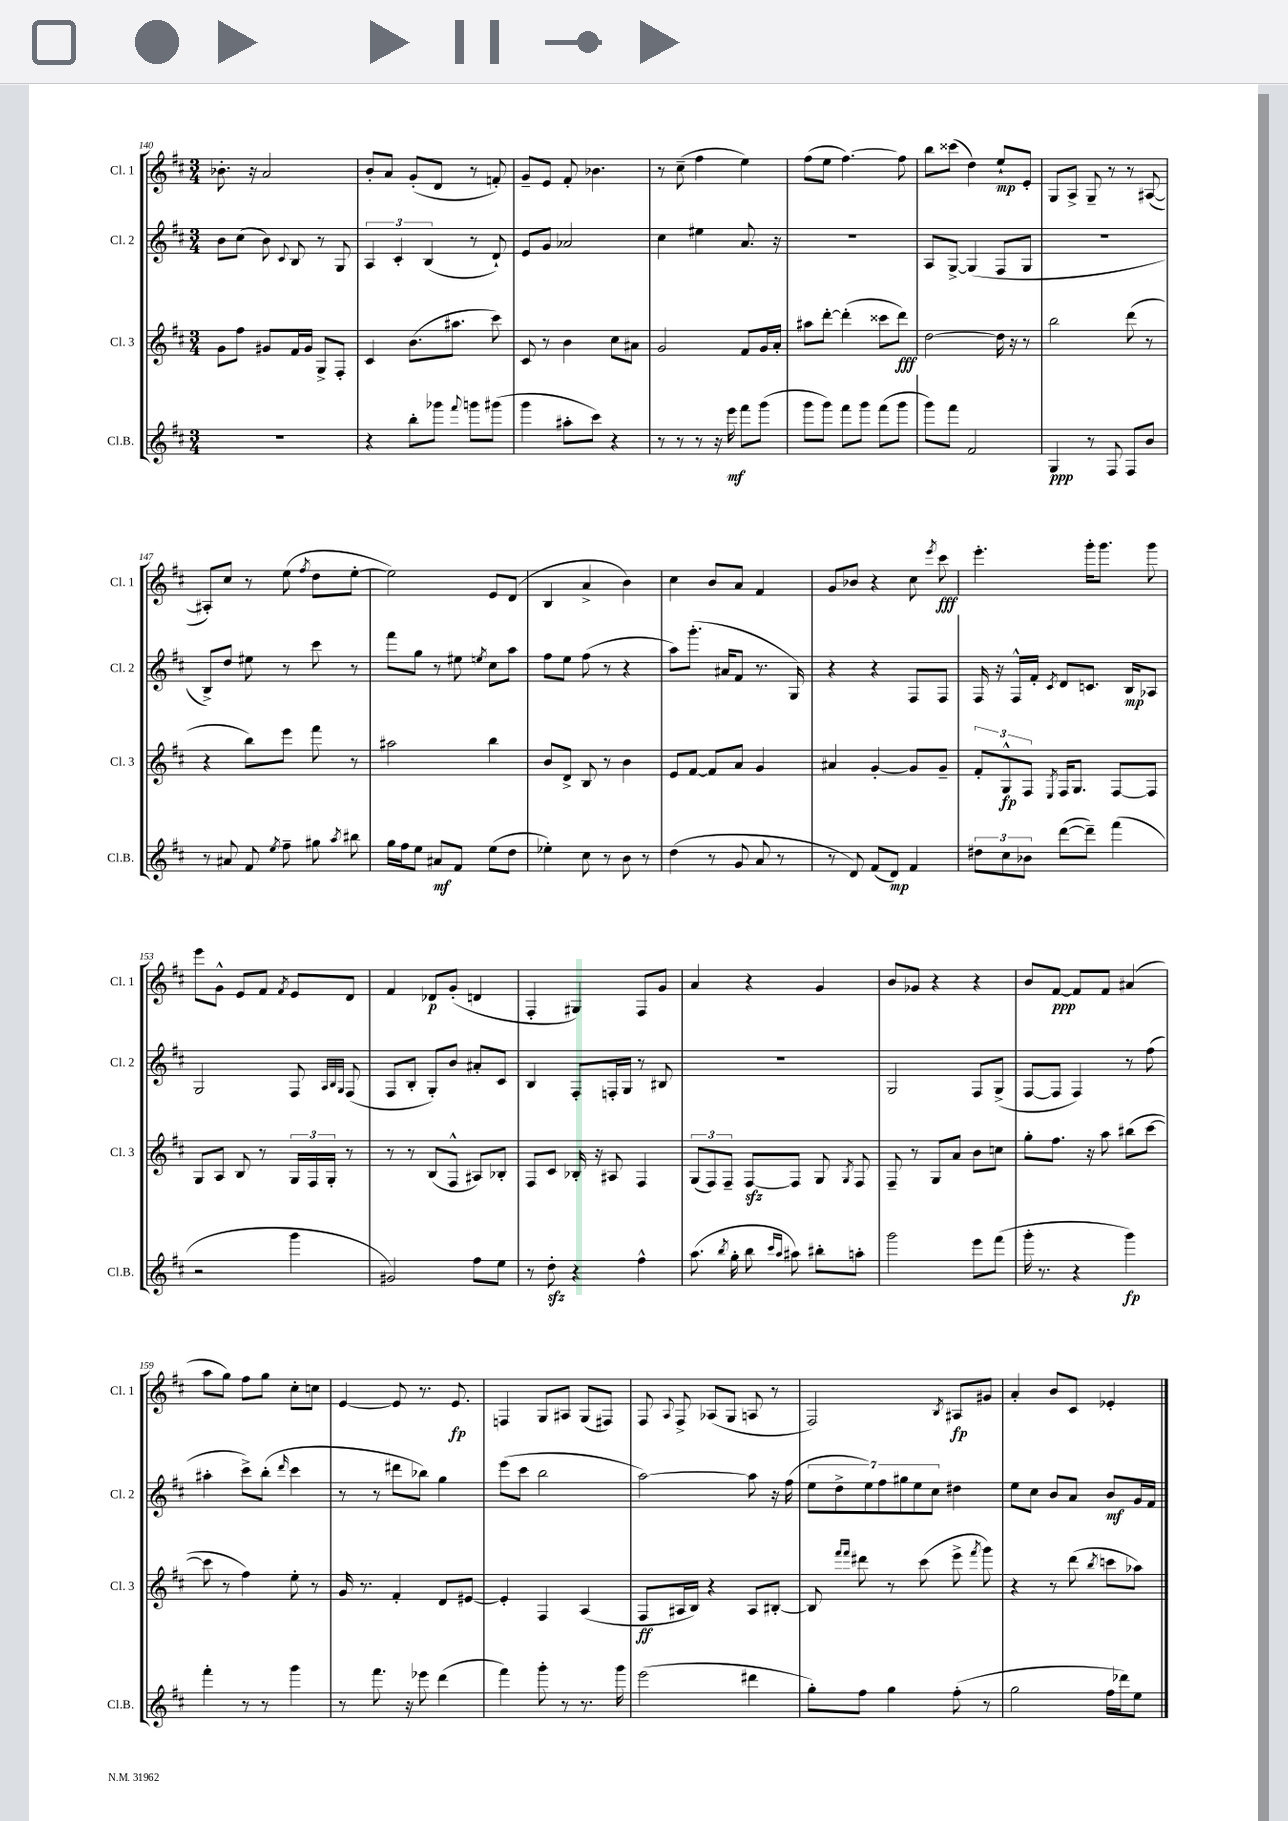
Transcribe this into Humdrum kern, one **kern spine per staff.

**kern	**dynam	**kern	**dynam	**kern	**dynam	**kern	**dynam
*part4	*part4	*part3	*part3	*part2	*part2	*part1	*part1
*staff4	*staff4	*staff3	*staff3	*staff2	*staff2	*staff1	*staff1
*I"Cl.B.	*	*I"Cl. 3	*	*I"Cl. 2	*	*I"Cl. 1	*
*I'Cl.B.	*	*I'Cl. 3	*	*I'Cl. 2	*	*I'Cl. 1	*
*clefG2	*	*clefG2	*	*clefG2	*	*clefG2	*
*k[f#c#]	*	*k[f#c#]	*	*k[f#c#]	*	*k[f#c#]	*
*M3/4	*	*M3/4	*	*M3/4	*	*M3/4	*
=140	=140	=140	=140	=140	=140	=140	=140
2.r	.	8g\L	.	8b\L	.	8.b-X'\	.
.	.	8ff#\J	.	(8cc#\J	.	.	.
.	.	.	.	.	.	16r	.
.	.	8g#X/L	.	8b\)	.	2a/	.
.	.	.	.	8qqc#/	.	.	.
.	.	16f#/L	.	8B/	.	.	.
.	.	16g#/JJ	.	.	.	.	.
.	.	8G^/L	.	8r	.	.	.
.	.	8F#'/J	.	8G/	.	.	.
=141	=141	=141	=141	=141	=141	=141	=141
4r	.	4c#/	.	6A/	.	8b'/L	.
.	.	.	.	.	.	8a/J	.
.	.	.	.	6c#'/	.	.	.
8bb'\L	.	(8.b\L	.	.	.	(8g'/L	.
.	.	.	.	(6B/	.	.	.
8ggg-X\J	.	.	.	.	.	8d/J	.
.	.	8.aa#X\J	.	.	.	.	.
8qqfff#/	.	.	.	.	.	.	.
8gggn\L	.	.	.	8r	.	8r	.
(8ggg#X\J	.	8ccc#\)	.	8d`/)	.	8fn'/)	.
=142	=142	=142	=142	=142	=142	=142	=142
4ggg\	.	8c#/	.	8e/L	.	8g~/L	.
.	.	8r	.	8g/J	.	8e/J	.
8aa#X'\L	.	4b\	.	2a-X/	.	8f#'/	.
8ccc#\J)	.	.	.	.	.	4.b-X\	.
4r	.	8cc#\L	.	.	.	.	.
.	.	8a#X\J	.	.	.	.	.
=143	=143	=143	=143	=143	=143	=143	=143
8r	.	2g/	.	4cc#\	.	8r	.
8r	.	.	.	.	.	(8cc#~\	.
8r	.	.	.	4ee#X\	.	4ff#\	.
16r	.	.	.	.	.	.	.
16eee\	mf	.	.	.	.	.	.
8fff#\L	.	8f#/L	.	8.a/	.	4ee\)	.
(8ggg\J	.	16g/L	.	.	.	.	.
.	.	16a'/JJ	.	16r	.	.	.
=144	=144	=144	=144	=144	=144	=144	=144
8ggg\L	.	8aa#X\L	.	2.r	.	(8ff#\L	.
8ggg\J)	.	[8ddd'\J	.	.	.	8ee\J	.
8fff#\L	.	(4ddd'\]	.	.	.	[4.ff#\)	.
8ggg\J	.	.	.	.	.	.	.
(8fff#\L	.	8ccc##X\L	.	.	.	.	.
8ggg\J	.	8ddd\J)	fff	.	.	8ff#\]	.
=145	=145	=145	=145	=145	=145	=145	=145
8ggg\L)	.	[2dd\	.	8A/L	.	8bb\L	.
8fff#\J	.	.	.	[8G^/J	.	(8ccc##X\J	.
2f#/	.	.	.	(4G/]	.	4dd\)	.
.	.	16dd\]	.	8F#/L	.	8ee`/L	mp
.	.	16r	.	.	.	.	.
.	.	8r	.	8G/J	.	8e'/J	.
=146	=146	=146	=146	=146	=146	=146	=146
4G/	ppp	2bb\	.	2.r	.	8G/L	.
.	.	.	.	.	.	8A^/J	.
8r	.	.	.	.	.	8G~/	.
8F#/	.	.	.	.	.	8r	.
8F#/L	.	(8ddd\	.	.	.	8r	.
8b/J	.	8r	.	.	.	([8A#X/	.
!!LO:LB:g=z
=147	=147	=147	=147	=147	=147	=147	=147
8r	.	4r	.	8B^/L)	.	8A#X'/L])	.
8a#X/	.	.	.	8dd/J	.	8cc#/J	.
8f#/	.	8bb\L)	.	8ee#X\	.	8r	.
8qee/	.	.	.	.	.	.	.
8ff#~\	.	8eee\J	.	8r	.	(8ee\	.
.	.	.	.	.	.	8qff#/	.
8gg#X\	.	8fff#\	.	8ccc#\	.	8dd\L	.
8qaa/	.	.	.	.	.	.	.
8bb#X\	.	8r	.	8r	.	[8ee'\J	.
=148	=148	=148	=148	=148	=148	=148	=148
16gg\LL	.	2aa#X\	.	8fff#\L	.	2ee\])	.
16ff#\J	.	.	.	.	.	.	.
8ee\J	.	.	.	8gg\J	.	.	.
8a#X/L	mf	.	.	8r	.	.	.
8f#/J	.	.	.	8ee#X\	.	.	.
.	.	.	.	8qeen/	.	.	.
(8ee\L	.	4bb\	.	8cc#\L	.	8e/L	.
8dd\J	.	.	.	8aa\J	.	(8d/J	.
=149	=149	=149	=149	=149	=149	=149	=149
4ee-X'\)	.	8b/L	.	8ff#\L	.	4B/	.
.	.	8d^/J	.	8ee\J	.	.	.
8cc#\	.	8B/	.	(8ff#\	.	4a^/	.
8r	.	8r	.	8r	.	.	.
8b\	.	4b\	.	4r	.	4b\)	.
8r	.	.	.	.	.	.	.
=150	=150	=150	=150	=150	=150	=150	=150
(4dd\	.	8e/L	.	8aa\L)	.	4cc#\	.
.	.	[8f#/J	.	(8.ggg'\J	.	.	.
8r	.	8f#/L]	.	.	.	8b/L	.
.	.	.	.	16a#X/KL	.	.	.
8g/	.	8a/J	.	8f#/J	.	8a/J	.
8a/	.	4g/	.	8.r	.	4f#/	.
8r	.	.	.	.	.	.	.
.	.	.	.	16G/)	.	.	.
=151	=151	=151	=151	=151	=151	=151	=151
8r	.	4a#X/	.	4r	.	8g/L	.
8d/)	.	.	.	.	.	8b-X/J	.
(8f#/L	.	[4g'/	.	4r	.	4r	.
8d/J)	mp	.	.	.	.	.	.
4f#/	.	8g/L]	.	8F#/L	.	8cc#\	.
.	.	.	.	.	.	8qeee/	.
.	.	8g~/J	.	8F#/J	.	8ccc#\	fff
=152	=152	=152	=152	=152	=152	=152	=152
12dd#X\L	.	12f#'/L	.	16F#/	.	4.eee'\	.
.	.	.	.	16r	.	.	.
12cc#\	.	12G^^/	fp	.	.	.	.
.	.	.	.	16F#^^/LL	.	.	.
12b-X\J	.	12F#/J	.	.	.	.	.
.	.	.	.	16f#'/JJ	.	.	.
.	.	8qE/	.	8qc#/	.	.	.
([8ddd\L	.	16F#/KL	.	8d/L	.	.	.
.	.	8.G/J	.	.	.	.	.
8ddd~\J])	.	.	.	8.cn/J	.	16ggg'\KL	.
.	.	.	.	.	.	8.ggg\J	.
(4fff#\	.	[8F#/L	.	.	.	.	.
.	.	.	.	16B/KL	mp	.	.
.	.	8F#/J]	.	8A-X/J	.	8ggg\	.
!!LO:LB:g=z
=153	=153	=153	=153	=153	=153	=153	=153
2r	.	8G/L	.	2G/	.	8eee\L	.
.	.	8A/J	.	.	.	8g^^\J	.
.	.	8B/	.	.	.	8e/L	.
.	.	8r	.	.	.	8f#/J	.
.	.	.	.	.	.	8qf#/	.
4ggg\	.	24G/LL	.	8F#/	.	8e/L	.
.	.	24F#/	.	.	.	.	.
.	.	24G'/JJ	.	.	.	.	.
.	.	.	.	32qqA/LLL	.	.	.
.	.	.	.	32qqB/	.	.	.
.	.	.	.	32qqG/JJJ	.	.	.
.	.	8r	.	(8F#/	.	8d/J	.
=154	=154	=154	=154	=154	=154	=154	=154
2g#X/)	.	8r	.	8F#/L	.	4f#/	.
.	.	8r	.	8B'/J	.	.	.
.	.	(8B/L	.	8G'/L)	.	8d-X/L	p
.	.	8F#^^/J	.	8b/J	.	(8g'/J	.
8ff#\L	.	8A#X/L)	.	8a#X'/L	.	4dn/	.
8ee\J	.	8B-X'/J	.	8c#/J	.	.	.
=155	=155	=155	=155	=155	=155	=155	=155
8r	.	8F#/L	.	4B/	.	4F#'/	.
8ddzz'\	.	8c#/J	.	.	.	.	.
4r	.	16B-X'/	.	8F#'/L	.	4G#X/)	.
.	.	16r	.	.	.	.	.
.	.	8A#X/	.	16Fn'/L	.	.	.
.	.	.	.	16G/JJ	.	.	.
4ff#^^\	.	4F#/	.	8r	.	8F#/L	.
.	.	.	.	8B#X/	.	8g/J	.
=156	=156	=156	=156	=156	=156	=156	=156
(8.aa\	.	(12G/L	.	2.r	.	4a/	.
.	.	12F#/)	.	.	.	.	.
.	.	12F#~/J	.	.	.	.	.
8qbb/	.	.	.	.	.	.	.
16gg'\	.	.	.	.	.	.	.
8bb\	.	[8F#zz/L	.	.	.	4r	.
16qqccc#/LL	.	.	.	.	.	.	.
16qqaa/JJ	.	.	.	.	.	.	.
8aa#X\)	.	8F#/J]	.	.	.	.	.
8bb#X'\L	.	8G/	.	.	.	4g/	.
.	.	8qG/	.	.	.	.	.
8aan'\J	.	8F#/	.	.	.	.	.
=157	=157	=157	=157	=157	=157	=157	=157
2ggg\	.	8F#~/	.	2G/	.	8b/L	.
.	.	8r	.	.	.	8g-X/J	.
.	.	8G/L	.	.	.	4r	.
.	.	8a/J	.	.	.	.	.
8eee\L	.	8b\L	.	8F#/L	.	4r	.
(8fff#\J	.	8ccn\J	.	(8G^/J	.	.	.
=158	=158	=158	=158	=158	=158	=158	=158
16ggg'\	.	8gg'\L	.	[8F#/L	.	8b/L	.
8.r	.	.	.	.	.	.	.
.	.	8.ff#\J	.	8F#/J]	.	[8f#/J	ppp
4r	.	.	.	4F#/)	.	8f#/L]	.
.	.	16r	.	.	.	.	.
.	.	8aa\	.	.	.	8f#/J	.
4ggg\)	fp	(8bb#X\L	.	8r	.	(4a#X/	.
.	.	[8ccc#\J	.	(8ff#\	.	.	.
!!LO:LB:g=z
=159	=159	=159	=159	=159	=159	=159	=159
4fff#'\	.	8ccc#\]	.	4aa#X'\	.	8aa\L	.
.	.	8r	.	.	.	8gg\J)	.
8r	.	4ff#\)	.	8ccc#^\L)	.	8ff#\L	.
8r	.	.	.	(8bb'\J	.	8gg\J	.
.	.	.	.	16qqddd/	.	.	.
4ggg\	.	8ee'\	.	4ccc#\	.	8cc#'\L	.
.	.	8r	.	.	.	8ccn\J	.
=160	=160	=160	=160	=160	=160	=160	=160
8r	.	16g/	.	8r	.	[4e/	.
.	.	8.r	.	.	.	.	.
8.fff#\	.	.	.	8r	.	.	.
.	.	4f#'/	.	8ddd#X\L	.	8e/]	.
16r	.	.	.	.	.	.	.
8eee-X\	.	.	.	8bb-X\J)	.	8.r	.
(4ddd\	.	8d/L	.	4gg\	.	.	.
.	.	.	.	.	.	8.e/	fp
.	.	[8e#X/J	.	.	.	.	.
=161	=161	=161	=161	=161	=161	=161	=161
4fff#\)	.	4e#'/]	.	(8eee\L	.	4Fn/	.
.	.	.	.	8ccc#\J	.	.	.
8ggg'\	.	4F#/	.	2bb\	.	8G/L	.
8r	.	.	.	.	.	8A#X/J	.
8.r	.	(4A/	.	.	.	(8G/L	.
.	.	.	.	.	.	8F#X/J)	.
16ggg\	.	.	.	.	.	.	.
=162	=162	=162	=162	=162	=162	=162	=162
(2eee\	.	8F#/L	ff	[2aa\)	.	8F#/	.
.	.	.	.	.	.	8qqA/	.
.	.	16A#X/L	.	.	.	8F#^/	.
.	.	16B/JJ)	.	.	.	.	.
.	.	4r	.	.	.	(8A-X/L	.
.	.	.	.	.	.	8G/J	.
4ddd#X\	.	8A#/L	.	8aa\]	.	8An/	.
.	.	[8B#X'/J	.	16r	.	8r	.
.	.	.	.	(16ff#\	.	.	.
=163	=163	=163	=163	=163	=163	=163	=163
8gg'\L)	.	8B#/]	.	14ee\L	.	2F#/)	.
.	.	.	.	14dd^\	.	.	.
.	.	16qqfff#/LL	.	.	.	.	.
.	.	16qqfff#/JJ	.	.	.	.	.
8ff#\J	.	8ddd#X\	.	.	.	.	.
.	.	.	.	14ee\)	.	.	.
.	.	.	.	14ff#\	.	.	.
4gg\	.	8r	.	.	.	.	.
.	.	.	.	14gg#X\	.	.	.
.	.	.	.	14ee\	.	.	.
.	.	(8ccc#\	.	.	.	.	.
.	.	.	.	14cc#\J	.	.	.
.	.	.	.	.	.	8qB/	.
(8ff#'\	.	8eee^\	.	4dd#X\	.	8A#X/L	fp
.	.	8qfff#/	.	.	.	.	.
8r	.	8ggg\)	.	.	.	8g#X/J	.
=164	=164	=164	=164	=164	=164	=164	=164
2gg\	.	4r	.	8ee\L	.	4a'/	.
.	.	.	.	8cc#\J	.	.	.
.	.	8r	.	8b/L	.	8b/L	.
.	.	(8ddd\	.	8a/J	.	8c#/J	.
.	.	8qbb/	.	.	.	.	.
16ff#\LL	.	8cccn\L	.	8b/L	mf	4e-X'/	.
16ddd-X\J)	.	.	.	.	.	.	.
8ee\J	.	8aa-X\J)	.	16g/L	.	.	.
.	.	.	.	16f#/JJ	.	.	.
==	==	==	==	==	==	==	==
*-	*-	*-	*-	*-	*-	*-	*-
